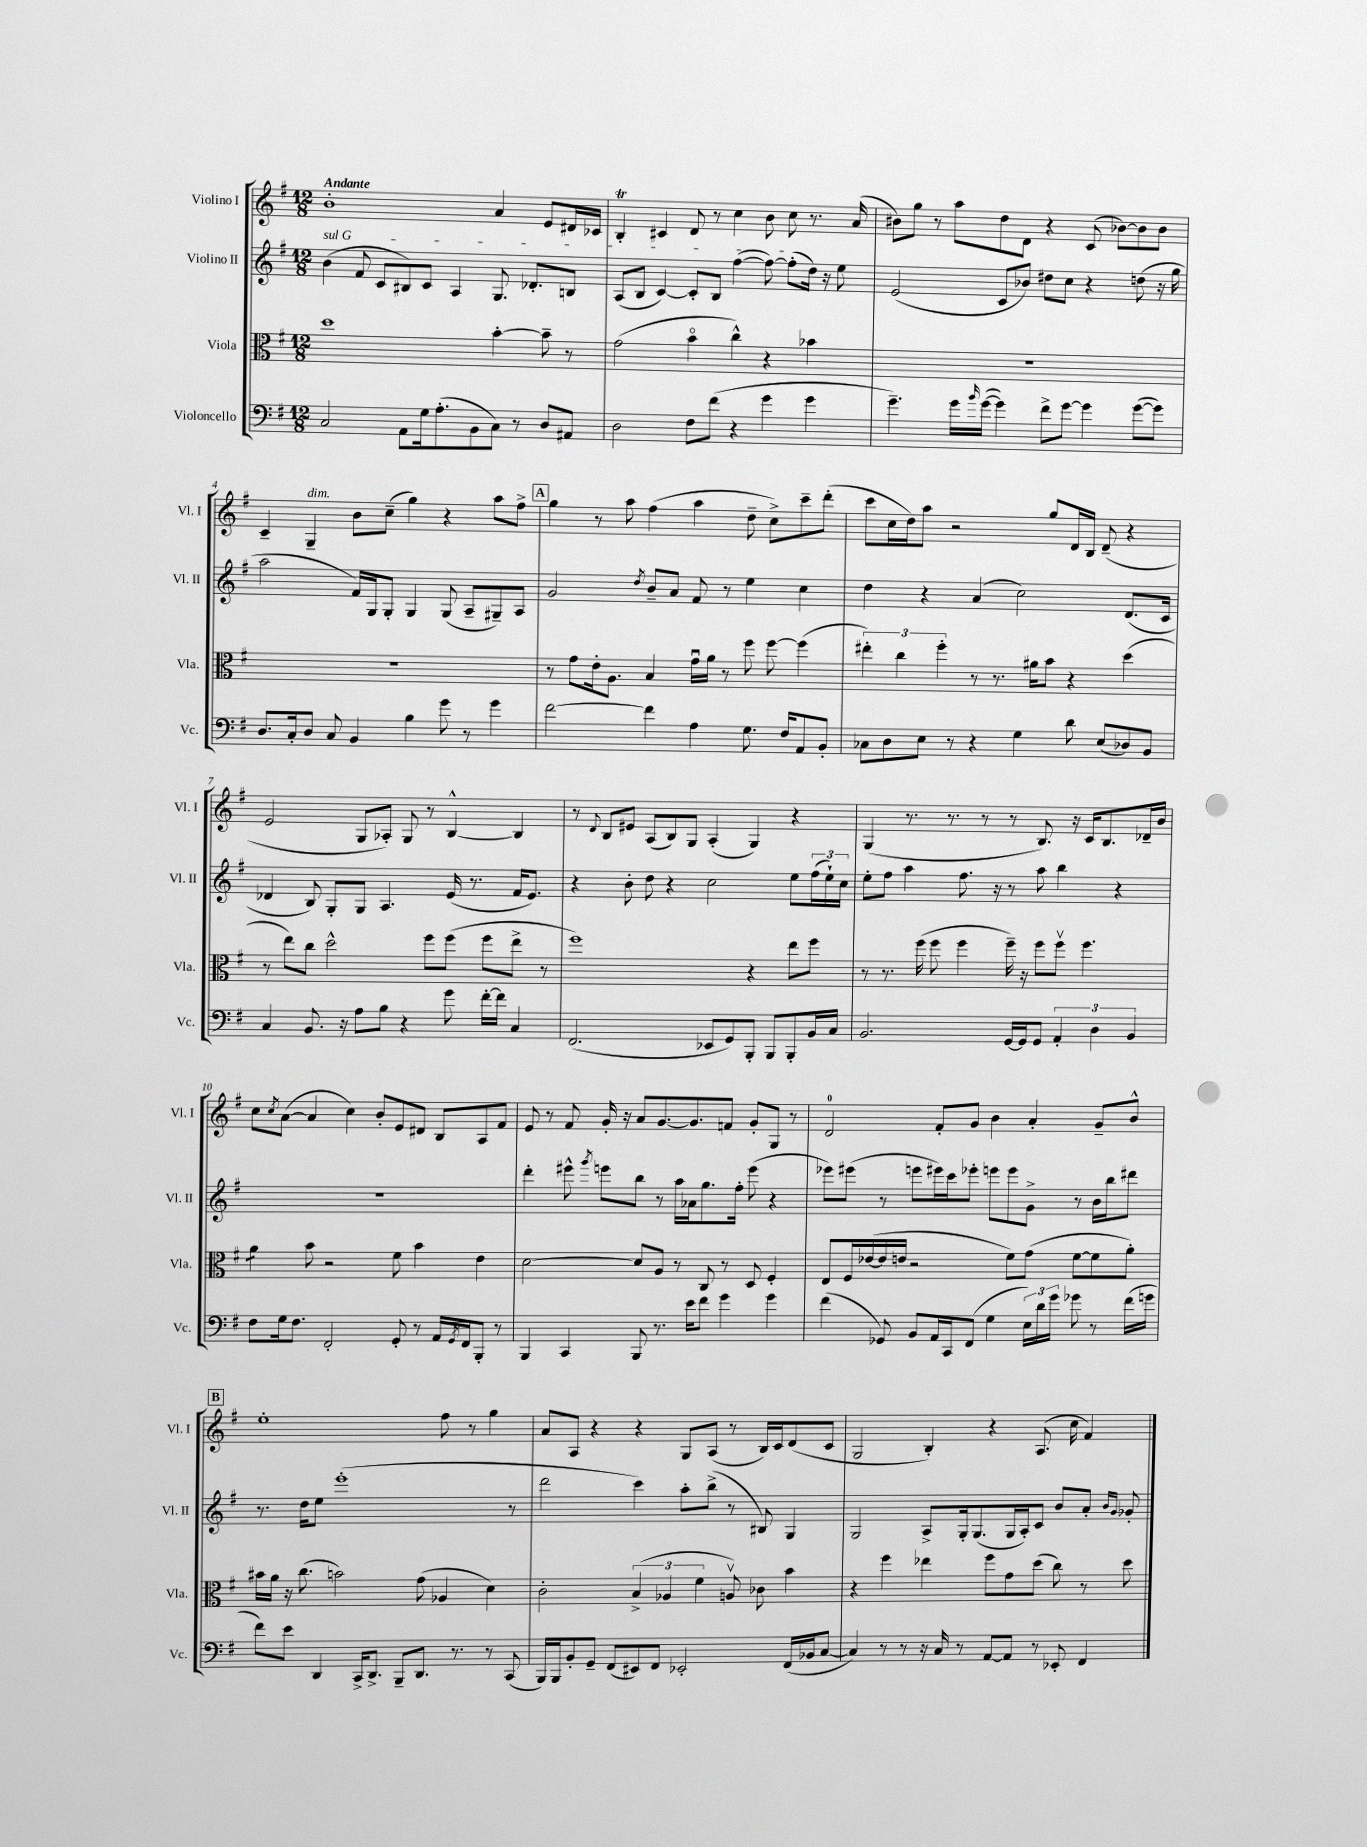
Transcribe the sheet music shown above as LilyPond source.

<<
\new StaffGroup <<
\new Staff = "s0" \with { instrumentName = "Violino I" shortInstrumentName = "Vl. I" } {
    \clef treble \key g \major \numericTimeSignature \time 12/8 \tempo "Andante"
    b'1-. a'4 e'8 dis'16 ces'16 |
    b4-.\trill cis'4 d'8 r8 c''4 b'8 c''8 r8. a'16( |
    bis'8) g''8 r8 a''8 d''8 d'8 r4 c'8( bes'8~) bes'8 bes'8 |
    c'4-- g4--^\markup { \italic "dim." } b'8 c''8--( g''4) r4 a''8 fis''8-> |
    \mark \markup { \box "A" } g''4 r8 a''8 fis''4( a''4 d''8-- c''8->) c'''8-- d'''8-.( |
    c'''8 c''16 d''16) a''8 r2 g''8 d'16 b16 d'8--( r4 |
    e'2 g8 aes8-.) g8 r8 b4~-^ b4 |
    r8 \appoggiatura { d'8 } b8 eis'8 a8( b8) g8 a4-.( g4) r4 |
    g4( r8. r8. r8 r8 b8.) r16 c'16 b8. des'16-- b'16 |
    c''8 \acciaccatura { c''8 } a'8~( a'4 c''4) b'8-. e'8 dis'8 b8 a8 fis'8 |
    e'8 r8 fis'8 g'16-. r16 a'8 g'8.~ g'8. f'8 g'8-. g8 r8 |
    d'2-0 fis'8-. g'8 b'4 a'4-. g'8-- b'8-^ |
    \mark \markup { \box "B" } e''1-. fis''8 r8 g''4 |
    a'8 a8 r4 r4 g8 a8( r8 b16) c'16 d'8( c'8 |
    g2 b4-.) r4 a8.( c''16 fis'4) \bar "|." |
}
\new Staff = "s1" \with { instrumentName = "Violino II" shortInstrumentName = "Vl. II" } {
    \clef treble \key g \major \numericTimeSignature \time 12/8
    \once \override TextSpanner.bound-details.left.text = \markup { \italic "sul G" } b'4\startTextSpan( fis'8 c'8 bis8) c'8 a4 g8. des'8.-. b8 |
    a8( b8 c'4~) c'8-. b8 fis''4~( fis''8~) fis''8-.( d''16\stopTextSpan) r16 e''8 |
    e'2( c'8 bes'8) dis''8 c''8 r4 d''8( r16 g''16 |
    a''2 fis'16) g16 g8-. g4 g8( a8-- gis8--) a8 |
    \mark \markup { \box "A" } g'2 \acciaccatura { d''8 } b'8-- a'8 fis'8 r8 e''4 c''4 |
    d''4 r4 a'4( c''2) d'8.( c'16 |
    des'4 b8) g8-. g8 a4. e'16( r8. fis'16 e'8.) |
    r4 b'8-. d''8 r4 c''2 e''8 \tuplet 3/2 { fis''16( e''16-!) c''16 } |
    e''8-. fis''8 a''4 fis''8. r16 r8 a''8 b''4 r4 |
    R1. |
    d'''4-. eis'''8-^ \acciaccatura { g'''8 } e'''8 b''8 r8 a''16 aes'16 g''8. fis''16-. e'''8( r4 |
    ees'''8) eis'''8( r8 e'''8 eis'''16) c'''16 ees'''8-. e'''8 e'''8 g'8-> r8 b'16 b''16 dis'''8 |
    \mark \markup { \box "B" } r8. d''16 e''8 e'''1-.( r8 |
    d'''2 c'''4) a''8-. b''8->( r8 bis8) g4 |
    g2 a8-> g16-. g8.( g16 a16-.) c'8 b'8 a'8-. \grace { b'16 g'16 } ges'8-. \bar "|." |
}
\new Staff = "s2" \with { instrumentName = "Viola" shortInstrumentName = "Vla." } {
    \clef alto \key g \major \numericTimeSignature \time 12/8
    d''1 b'4~-. b'8-- r8 |
    g'2( b'4\flageolet c''4-^) r4 bes'4 |
    R1. |
    R1. |
    \mark \markup { \box "A" } r8 g'8 e'16-. a8. b4 g'16\downbow a'16 r8 fis''8 fis''8~ fis''4( |
    \tuplet 3/2 { eis''4-.) c''4 fis''4-. } r8 r8. ais'16 b'8 r4 d''4( |
    r8 e''8) c''8 d''2-^ fis''8 fis''8( fis''8 e''8-> r8 |
    fis''1) r4 e''8 fis''8 |
    r8 r8. fis''16( fis''8 fis''4 fis''16--) r16 fis''8 fis''8\upbow fis''4. |
    a'4:8 b'8 r2 fis'8 b'4 e'4 |
    d'2~ d'8 a8 r8 c8 r8 d8 fis4-. |
    e8 fis16 ees'16~( ees'16 e'16 r2 fis'8) g'8( fis'8~ fis'8 a'8-.) |
    \mark \markup { \box "B" } bis'16 a'16 r16 c''8.( b'2) g'8( aes4 d'4) |
    c'2-. \tuplet 3/2 { b4->( aes4 fis'4 } a8\upbow) ces'8 b'4 |
    r4 fis''4 ees''4 fis''8 g'8 d''8( c''8) r8 d''8 \bar "|." |
}
\new Staff = "s3" \with { instrumentName = "Violoncello" shortInstrumentName = "Vc." } {
    \clef bass \key g \major \numericTimeSignature \time 12/8
    c2 a,8 g16 a8.-.( b,8 c8) r8 d8 ais,8 |
    d2 fis8 fis'8( r4 g'4 g'4 |
    g'4.--) g'16 \grace { b'16 } g'16~( g'4) fis'8-> g'8~ g'4 g'8~( g'8) |
    d8. c16-. d8 c8 b,4 b4 g'8 r8 g'4 |
    \mark \markup { \box "A" } fis'2~ fis'4 a4 g8. fis16 a,8 b,8-. |
    ces8 d8 e8 r8 r4 g4 d'8 e8( des8) b,8 |
    c4 b,8. r16 a8 b8 r4 g'8 fis'16~-. fis'16 c4 |
    fis,2.( ees,8 g,8) b,,8-. b,,8 b,,8-. b,16 c16 |
    b,2. g,16~ g,16 g,8 \tuplet 3/2 { a,4-. d4 b,4 } |
    fis8 g16 fis8. fis,2-. g,8-. r8 a,16 \acciaccatura { g,8 } fis,16 b,,8-. r8 |
    b,,4 c,4 b,,8 r8. e'16 fis'8 g'4 g'4 |
    fis'4( ges,8) b,8 a,16 c,16 fis,8( g4 \tuplet 3/2 { e16) d'16 g'16 } ges'8 r8 fis'16( g'16 |
    \mark \markup { \box "B" } fis'8) e'8 d,4 c,16-> d,8.-> b,,8-- d,8. r8. r8 c,8( |
    b,,16) b,,16 b,8-. g,8-- fis,8( eis,8) fis,8 ees,2-. fis,16( bes,16 c8~ |
    c4) r8 r8 r16 c16 r8 a,8~ a,8 r8 ees,8-. fis,4 \bar "|." |
}
>>
>>
